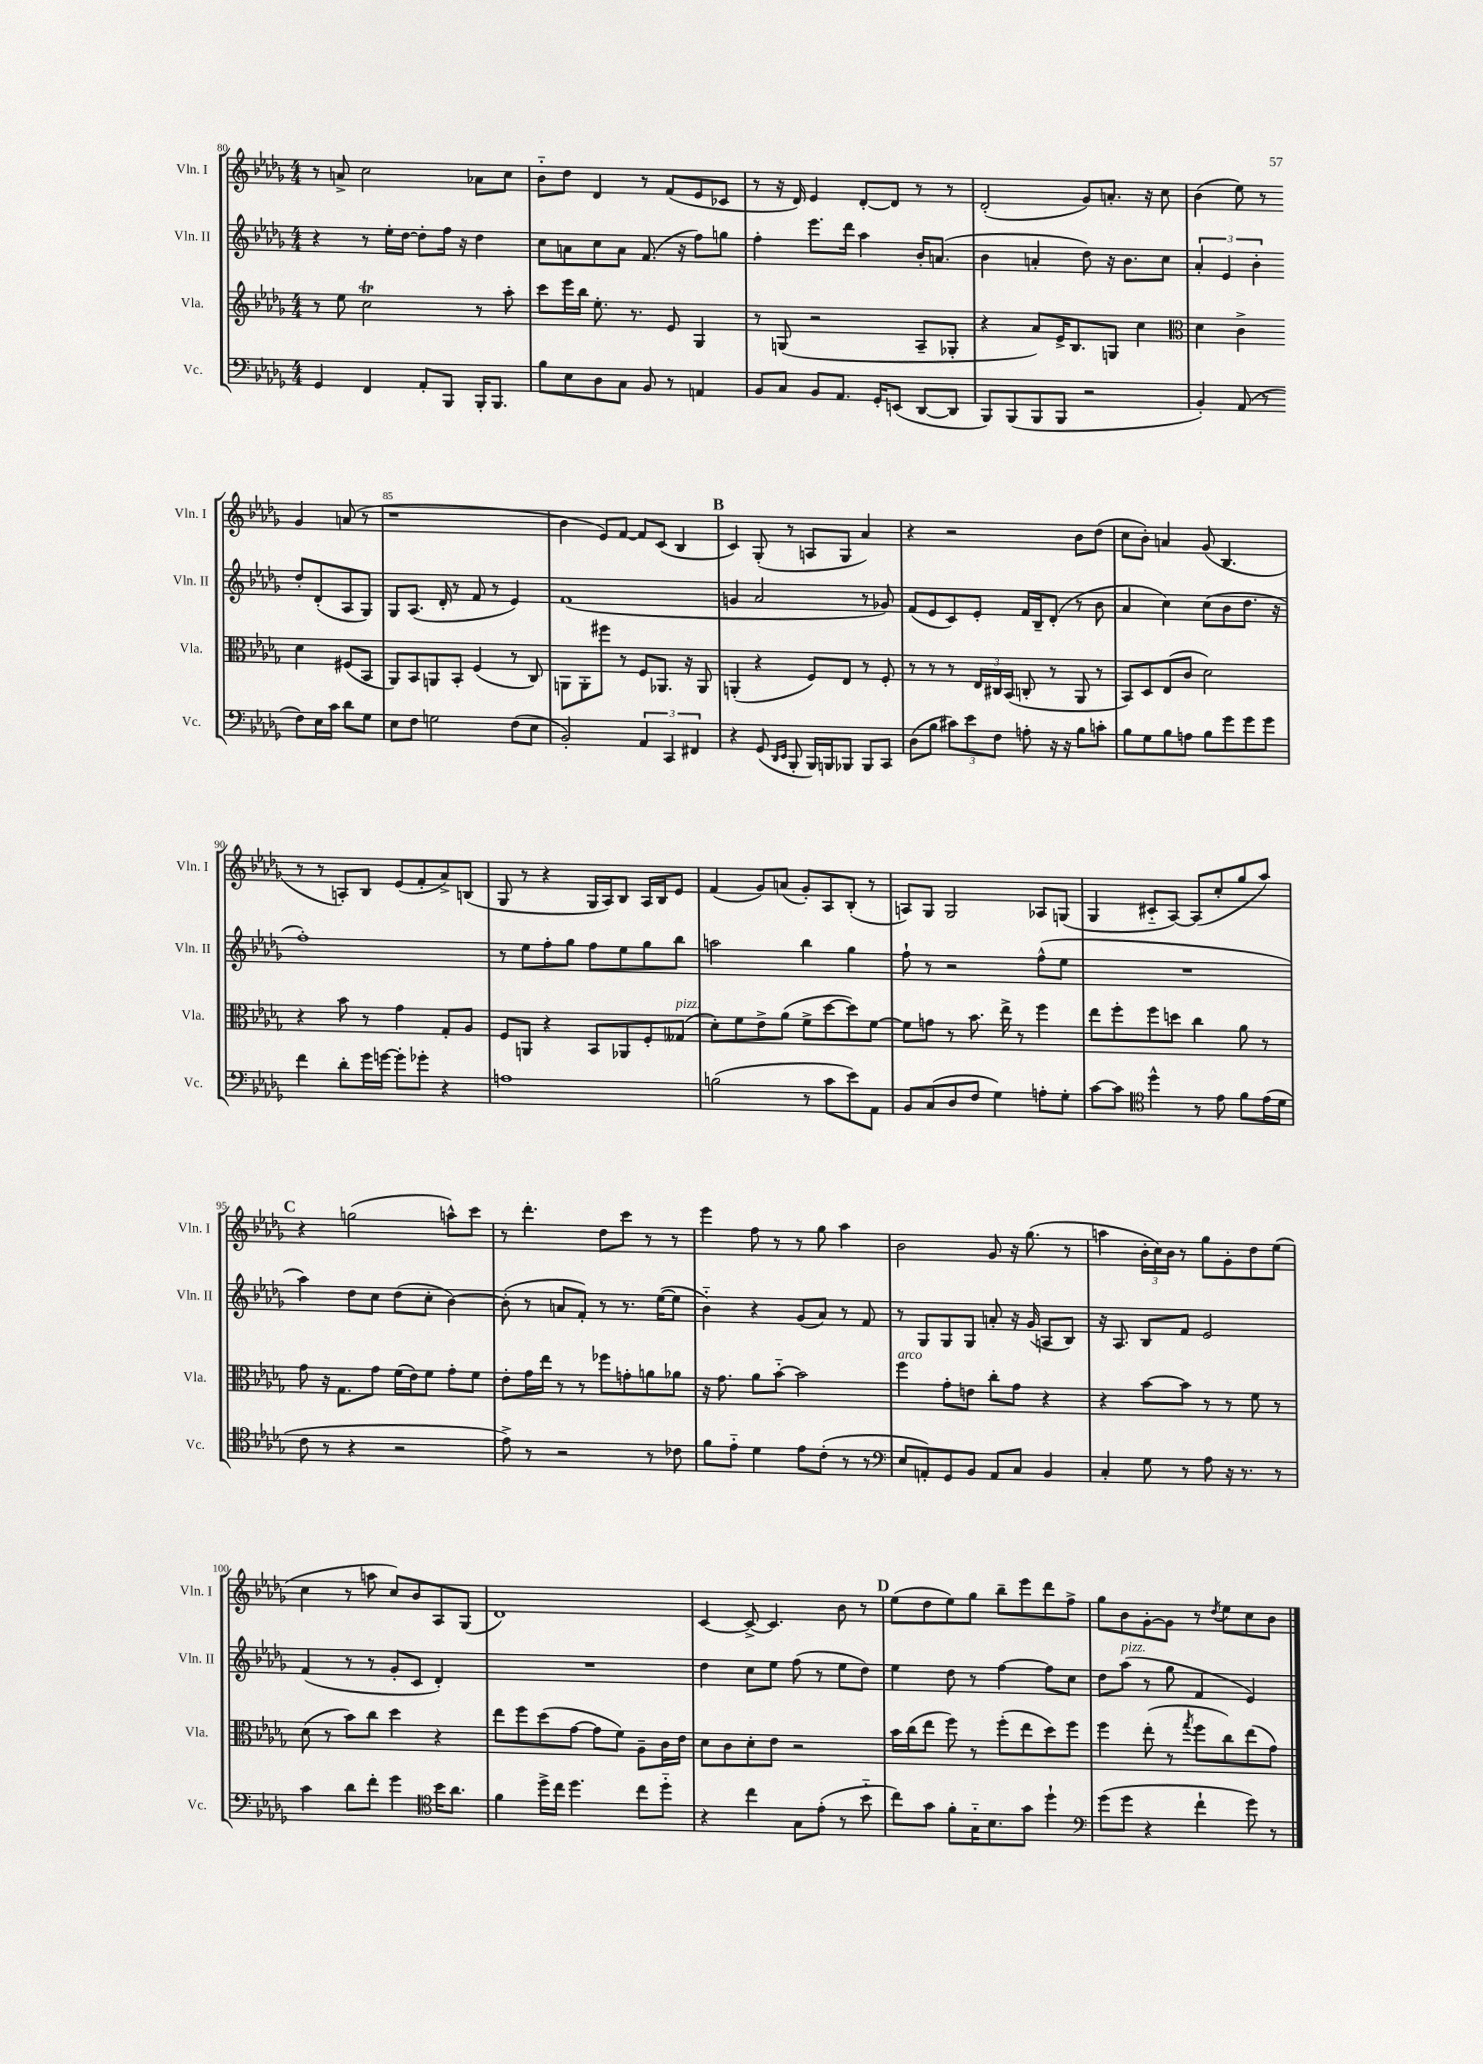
<<
\new StaffGroup <<
\new Staff = "s0" \with { instrumentName = "Vln. I" shortInstrumentName = "Vln. I" } {
    \clef treble \key des \major \numericTimeSignature \time 4/4
    r8 a'8-> c''2 aes'8 c''8 |
    bes'8-_ des''8 des'4 r8 f'8( ees'8 ces'8 |
    r8 r16 des'16) ees'4 des'8~-. des'8 r8 r8 |
    des'2-.( ges'8) a'8.-. r16 c''8 |
    bes'4( ees''8) r8 ges'4 a'8( r8 |
    r1 |
    bes'4 ees'8) f'8~ f'8 c'8( bes4 |
    \mark \markup { \bold "B" } c'4) ges8-.( r8 a8 ges8 aes'4) |
    r4 r2 bes'8 des''8( |
    c''8 bes'8-.) a'4 ges'8( bes4. |
    r8 r8 a8-.) bes8 ees'8( f'8-. aes'8->) b8( |
    ges8 r8 r4 ges16 aes16) bes8 aes16 bes16 ees'8 |
    f'4( ges'8) a'8( ges'8-.) aes8 bes8-.( r8 |
    a8) ges8 ges2 aes8 g8( |
    ges4 cis'8-_ aes8~) aes8( c''8-. ges''8 aes''8) |
    \mark \markup { \bold "C" } r4 g''2( a''8-^) c'''8 |
    r8 des'''4.-. des''8 c'''8 r8 r8 |
    ees'''4 f''8 r8 r8 ges''8 aes''4 |
    bes'2 ges'8 r16 ges''8.( r8 |
    a''4 \tuplet 3/2 { bes'16-. c''16) bes'16 } r8 ges''8 ges'8-. des''8 ees''8( |
    c''4 r8 a''8 c''8) bes'8 aes8 ges8( |
    des'1) |
    c'4~ c'8~-> c'4. bes'8 r8 |
    \mark \markup { \bold "D" } ees''8( des''8 ees''8) ges''8 bes''8-- ees'''8 des'''8 f''8-> |
    ges''8 bes'8 ges'8~-. ges'8 r8 \acciaccatura { des''8 } ees''8 c''8 bes'8 \bar "|." |
}
\new Staff = "s1" \with { instrumentName = "Vln. II" shortInstrumentName = "Vln. II" } {
    \clef treble \key des \major \numericTimeSignature \time 4/4
    r4 r8 ees''16-. des''16~ des''8-. f''16 r16 des''4 |
    c''8 a'8 c''8 a'8 f'8.( r16 f''8) g''8 |
    f''4-. ees'''8. des'''16 aes''4 bes'16-. a'8.( |
    bes'4 a'4-. des''8) r16 bes'8. c''8 |
    \tuplet 3/2 { aes'4-. ees'4 bes'4-. } des''8-. des'8-.( aes8 ges8) |
    ges8 aes8.( des'16-. r8 f'8 r8 ees'4) |
    f'1( |
    \mark \markup { \bold "B" } g'4 aes'2 r8 ges'8) |
    f'8( ees'8 c'8) ees'8-. f'16 bes16-- des'8-.( r8 bes'8 |
    aes'4 c''4) c''8( bes'8 des''8. r16 |
    f''1-.) |
    r8 ees''8 f''8-. ges''8 f''8 ees''8 ges''8 bes''8 |
    a''2 bes''4 ges''4 |
    f''8-! r8 r2 f''8-^( ees''8 |
    R1 |
    \mark \markup { \bold "C" } aes''4) des''8 c''8 des''8( c''8-. bes'4~) |
    bes'8-.( r8 a'8 f'8-.) r8 r8. ees''16~( ees''8 |
    bes'4-_) r4 ges'8( aes'8) r8 f'8 |
    r8 ges8 ges8 ges8 a'8-. r16 ges'16( a8 bes8) |
    r16 aes8. bes8 f'8 ees'2 |
    f'4( r8 r8 ges'8-. c'8 des'4-.) |
    R1 |
    des''4 c''8 ees''8 f''8( r8 ees''8 des''8) |
    \mark \markup { \bold "D" } ees''4 des''8 r8 f''4~ f''8 c''8 |
    des''8 aes''8^\markup { \italic "pizz." }( r8 ges''8 f'4 ees'4) \bar "|." |
}
\new Staff = "s2" \with { instrumentName = "Vla." shortInstrumentName = "Vla." } {
    \clef treble \key des \major \numericTimeSignature \time 4/4
    r8 ees''8 c''2\trill r8 aes''8-. |
    c'''8 ees'''16 bes''16 ees''8.-. r8. ees'8 ges4 |
    r8 g8( r2 aes8-- ges8-. |
    r4 aes'8) ees'16-> bes8. g8 c''4 |
    \clef alto des'4 c'4-> des'4 fis8( bes,8 |
    aes,8) bes,8 a,8 bes,8-. f4( r8 c8) |
    a,8 a,8-. fis''8 r8 f8 aes,8. r16 aes,8 |
    \mark \markup { \bold "B" } a,4-.( r4 f8) ees8 r8 f8-. |
    r8 r8 r8 \tuplet 3/2 { ees16 cis16 bes,16( } c8-. r8 aes,8 r8 |
    bes,8) des8 ees8( c'8 des'2) |
    r4 bes'8 r8 ges'4 ges8-. aes8 |
    f8 a,8 r4 bes,8 aes,8 f8-. geses8^\markup { \italic "pizz." }( |
    des'8-.) f'8 ees'8-> aes'8( f'8-> des''8~ des''8) f'8~ |
    f'8 g'8 r8 bes'8. ees''16-> r8 f''4 |
    ees''8 f''8-. f''8 d''8 c''4 aes'8 r8 |
    \mark \markup { \bold "C" } ges'8 r16 ges8. ges'8 f'16( ees'16) f'8 ges'8-. f'8 |
    ees'8-. ges'16 ees''16 r8 r8 fes''8 g'8-. a'8 aes'8 |
    r16 ges'8. aes'8 bes'8~-_ bes'2 |
    f''4^\markup { \italic "arco" } ges'8-. e'8 c''8-. ges'8 r4 |
    r4 bes'8~ bes'8 r8 r8 f'8 r8 |
    des'8( r8 bes'8) c''8 des''4 r4 |
    ees''8 f''8 des''8( ges'8~ ges'8 f'8) aes8-- c'16 ees'16 |
    des'8 c'8 des'8-. ees'8 r2 |
    \mark \markup { \bold "D" } bes'16 c''16( ees''8 f''8) r8 f''8-.( ees''8 des''8) f''8 |
    f''4 ees''8-.( r8 \acciaccatura { ges''8 } f''8 c''8) ees''8( ges'8) \bar "|." |
}
\new Staff = "s3" \with { instrumentName = "Vc." shortInstrumentName = "Vc." } {
    \clef bass \key des \major \numericTimeSignature \time 4/4
    ges,4 f,4 aes,8-. bes,,8 bes,,16-. bes,,8. |
    bes8 ees8 des8 c8 bes,8 r8 a,4 |
    bes,8 c8 bes,8 aes,8. ges,16-. e,8( des,8~ des,8 |
    bes,,8) bes,,8( bes,,8 bes,,8 r2 |
    bes,4-.) aes,8( r8 f8) ees16 c'16 des'8 ges8 |
    ees8 f8 g2 f8( ees8 |
    bes,2-.) \tuplet 3/2 { aes,4 c,4 fis,4 } |
    \mark \markup { \bold "B" } r4 ges,8( \grace { des,16 ees,16 } bes,,8-. bes,,16) b,,16 bes,,8 bes,,8 c,8 |
    des8( bes8 \tuplet 3/2 { cis'8) ees'8 f8 } a8-. r16 r16 bes8 c'8-. |
    bes8 ges8 bes8 a8 bes8 ges'8 ges'8 ges'8 |
    f'4 des'8-. ges'16 g'16~ g'8-. ges'8-. r4 |
    a1 |
    b2( r8 c'8 ees'8) aes,8 |
    bes,8 c8( des8 f8 ges4) a8-. ges8-. |
    c'8~ c'8 \clef tenor des''4-^ r8 ees'8 f'8 ees'16( des'16 |
    \mark \markup { \bold "C" } c'8 r8 r4 r2 |
    ees'8->) r8 r2 r8 ces'8 |
    f'8 ees'8-_ des'4 ees'8 c'8-.( r8 r8 |
    \clef bass ees8 a,8-.) ges,8 bes,8 a,8 c8 bes,4 |
    c4-. ges8 r8 aes8 r16 r8. r8 |
    c'4 des'8 f'8-. ges'4 \clef tenor bes'16 aes'8. |
    f'4 des''16-> c''16 des''4. c''8 des''8-_ |
    r4 c''4 ges8 ees'8-.( r8 bes'8-_ |
    \mark \markup { \bold "D" } c''8) ges'8 f'8-. ges16-_ bes8. ges'8 des''4-! |
    \clef bass ges'8( ges'8 r4 f'4-! ges'8) r8 \bar "|." |
}
>>
>>
\layout { \context { \Score currentBarNumber = #80 \override BarNumber.break-visibility = ##(#f #t #t) barNumberVisibility = #(every-nth-bar-number-visible 5) } }
